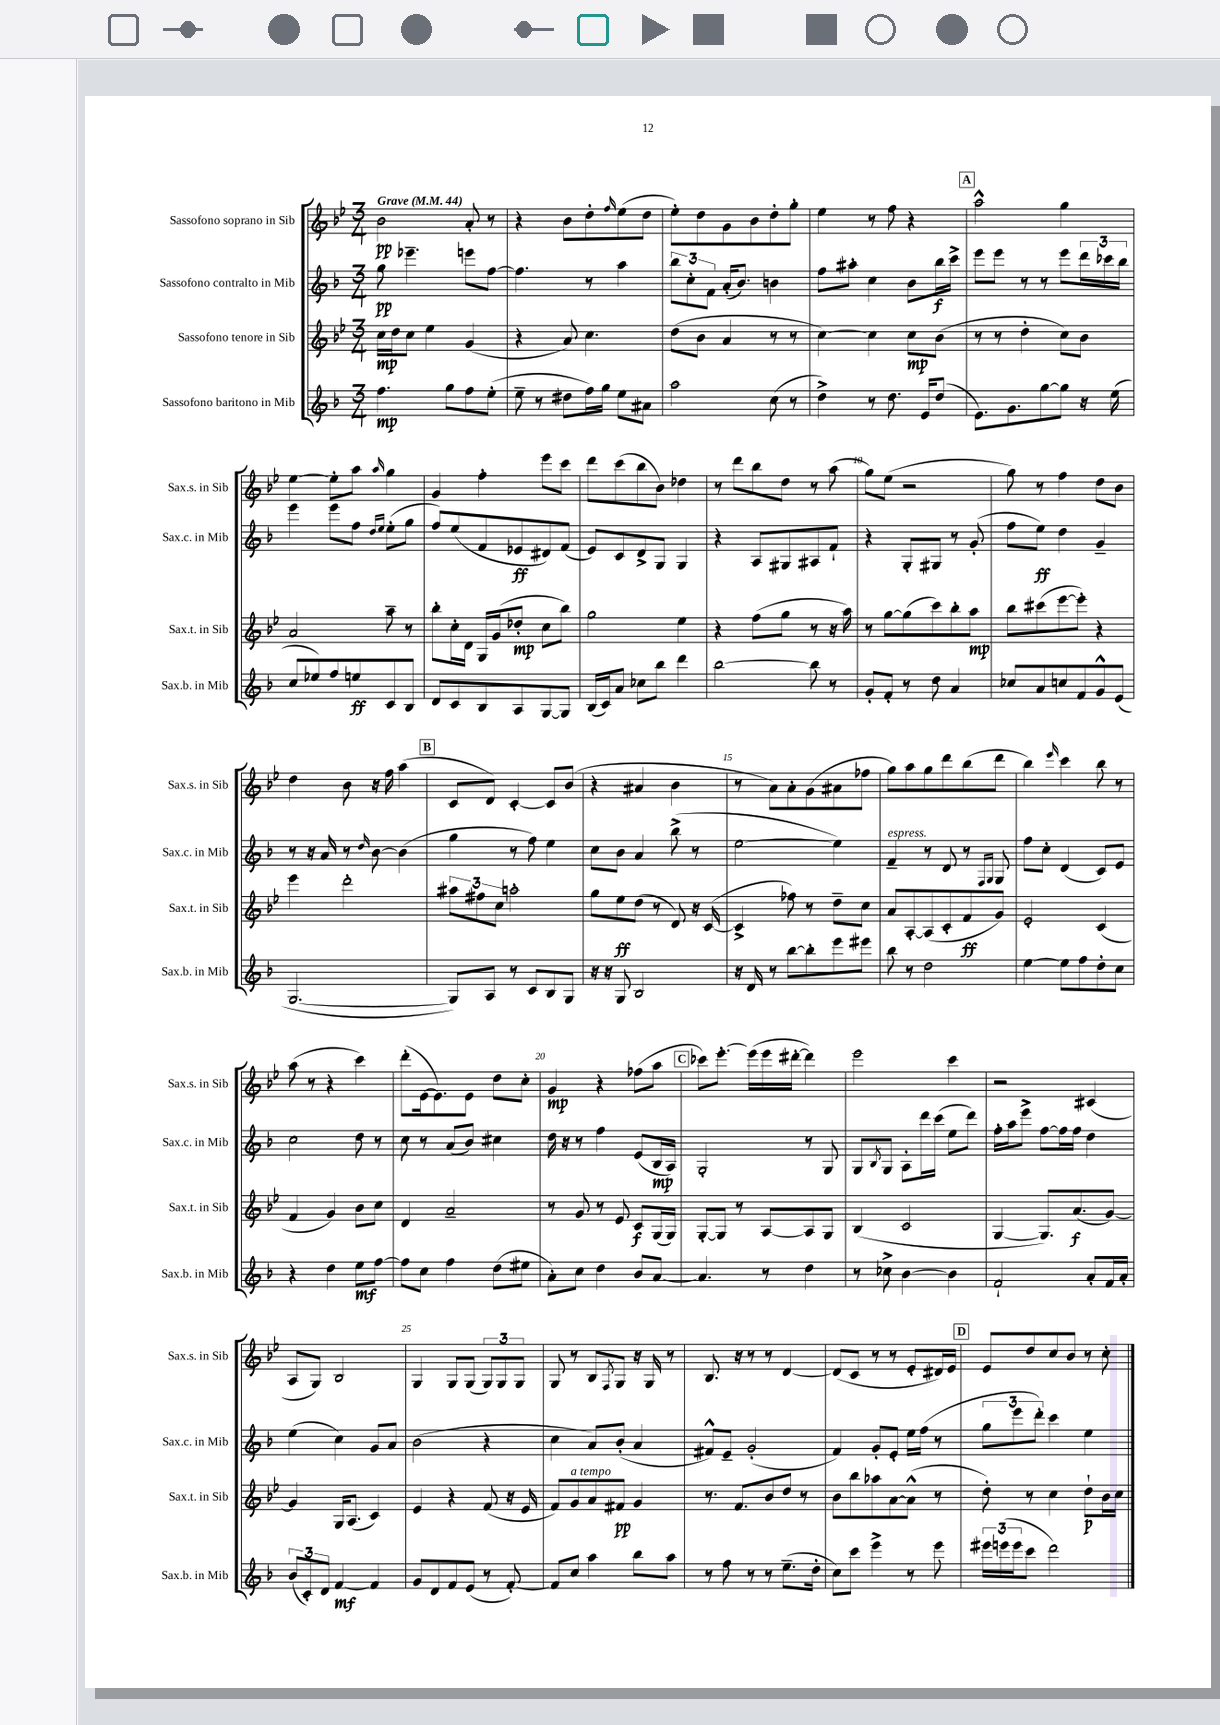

**kern	**kern	**kern	**kern
*staff4	*staff3	*staff2	*staff1
*clefG2	*clefG2	*clefG2	*clefG2
*k[b-]	*k[b-e-]	*k[b-]	*k[b-e-]
*M3/4	*M3/4	*M3/4	*M3/4
*MM44	*MM44	*MM44	*MM44
4.ff	16cc	8gg	2b-
.	16dd	.	.
.	8cc	4.eee-~	.
.	4ee-	.	.
8gg	.	.	.
8ff	(4g	8eee	8a'
(8ee'	.	[8ff	8r
=	=	=	=
8ee~	4r	4.ff]	4r
8r	.	.	.
8dd#	8a)	.	8b-
16ff)	4.cc	8r	8dd'
16gg	.	.	.
.	.	.	16qqff
8ee	.	4aa	(8ee-
8a#	.	.	8dd
=	=	=	=
2aa	(8dd	12bb-	8ee-')
.	.	12cc'	.
.	8b-	.	8dd
.	.	12f	.
.	4a	(16a'	8g
.	.	8.b-)	.
.	.	.	8b-
(8cc	8r	4b	8dd'
8r	8r	.	8gg'
=	=	=	=
4dd^)	[4cc)	8ff	4ee-
.	.	8aa#'	.
8r	4cc]	4cc	8r
8.dd	.	.	8ff
.	8cc	8b-	4r
16e	.	.	.
(8dd	(8b-	16bb-	.
.	.	16ccc^	.
=	=	=	=
8.e)	8r	8eee	2aa^^
.	8r	8eee	.
8.g	.	.	.
.	4dd'	8r	.
[8gg	.	8r	.
8gg]	8cc)	8eee	4gg
16r	8b-	24ddd	.
.	.	24ccc-	.
(16ee	.	.	.
.	.	24bb-	.
=	=	=	=
8cc	2a	4eee	[4ee-
8ee-)	.	.	.
8ff	.	8eee	8ee-']
8ee	.	8ff	8aa
.	.	16qqdd	.
.	.	16qqee	16qqaa
8c	8aa~	(8ee'	4gg
8B-	8r	8gg	.
=	=	=	=
8d	8bb-'	8ff)	4g
8c	16cc'	(8ee	.
.	16d	.	.
8B-	16G	8f	4ff'
.	(16g	.	.
8A	8dd-'	8e-	.
[8G	8cc	8d#)	8eee-
8G]	8bb-)	(8f	8ccc
=	=	=	=
(16B-	2gg	8e)	8ddd
16c)	.	.	.
8a	.	8c	(8ccc
8cc-	.	8d^	8bb-
8bb-	.	8G	8b-)
4ddd	4ee-	4G	4dd-
=	=	=	=
[2bb-	4r	4r	8r
.	.	.	8ddd
.	(8ff	8A	8bb-
.	8gg	8G#	8dd
8bb-]	8r	8A#	8r
8r	16r	8f`	(8aa
.	16aa)	.	.
=	=	=	=
8g'	8r	4r	8gg)
8f'	[8gg	.	(8ee-
8r	(8gg]	8G'	2r
8dd	8ccc)	8G#	.
4a	8bb-'	8r	.
.	8aa	(8g'	.
=	=	=	=
8cc-	8bb-	8ff	8gg)
8a	(8ccc#	8ee)	8r
8cc	[8eee-	4dd	4ff
8f	8eee-'])	.	.
8g^^	4r	4g~	8dd
(8e	.	.	8b-
=	=	=	=
[2.G	4eee-	8r	4dd
.	.	16r	.
.	.	16a	.
.	2ddd'	8r	8b-
.	.	16qqdd	.
.	.	[8b-	16r
.	.	.	16ff
.	.	(4b-]	(4aa
=	=	=	=
8G])	12aa#	4gg	8c
.	12ff#	.	.
8A	.	.	8d)
.	12cc	.	.
8r	2aa'	8r	[4c'
8c	.	8ff)	.
8B-	.	4ee	8c]
8G	.	.	(8b-
=	=	=	=
16r	8gg	8cc	4r
16r	.	.	.
8G	8ee-	8b-	.
2B-	(8dd	4a	4a#
.	8r	.	.
.	8d)	(8bb-^	4b-
.	16r	8r	.
.	([16c	.	.
=	=	=	=
16r	4c^]	[2ee	8r
16d	.	.	.
8r	.	.	8a)
[8bb-	8ff-)	.	8a'
8bb-']	8r	.	(8g
8eee	8dd~	4ee])	8a#
8eee#	8cc	.	8ff-
=	=	=	=
8bb-	8a	4f~	8gg)
8r	[8A'	.	8aa
2dd	(8A]	8r	8gg
.	8c'	8d	8ddd
.	8f	8r	(8bb-
.	.	16qqF	.
.	.	16qqG	.
.	8g)	8G	8ddd
=	=	=	=
[4ee	2e-'	8ff	4bb-)
.	.	8cc'	.
.	.	.	16qqeee-
8ee]	.	(4d	4ccc
8ff	.	.	.
8dd'	(4c	8c)	8bb-
8cc	.	8e	8r
=	=	=	=
4r	4f	2cc	(8aa
.	.	.	8r
4dd	4g)	.	4r
8ee	8b-	8dd	4ccc)
[8ff	8cc	8r	.
=	=	=	=
8ff]	4d	8cc	(8ddd'
8cc	.	8r	[16e-
.	.	.	8.e-])
4ff	2a~	(8a	.
.	.	8b-)	8e-
(8dd	.	4cc#	8dd
8ee#	.	.	8cc'
=	=	=	=
8a')	8r	16dd	4g
.	.	16r	.
8cc	8g	8r	.
4dd	8r	4ff	4r
.	8e-	.	.
8b-	8c	(8e	(8ff-
[8a	(16G	16B-	8aa
.	16G)	16A)	.
=	=	=	=
4.a]	[8G'	2G'	8ccc-)
.	8G]	.	[8.eee-'
.	8r	.	.
.	.	.	(16eee-]
8r	[8A	.	16eee-
.	.	.	[16ddd#'
4dd	8A]	8r	4ddd#])
.	8G	8G	.
=	=	=	=
8r	(4B-	8G	2eee-
.	.	8qB-	.
8cc-^	.	8G	.
[4b-	2c	8A'	.
.	.	16ddd	.
.	.	(16ccc	.
4b-]	.	8ee	4ccc
.	.	8ddd)	.
=	=	=	=
2f`	[4G	16ff'	2r
.	.	16aa	.
.	.	8eee^	.
.	8.G])	[8ff	.
.	.	16ff]	.
.	(8.a	16ff	.
8a'	.	4dd	(4c#
16f	[8g)	.	.
16a'	.	.	.
=	=	=	=
(12b-	4g]	(4ee	8A
12c')	.	.	.
.	.	.	8G)
12d	.	.	.
[4f	16G	4cc)	2B-
.	(8.A	.	.
4f]	4c)	8g	.
.	.	8a	.
=	=	=	=
8g	4e-	(2b-	4G
8d	.	.	.
8f	4r	.	8G
(8e	.	.	(8G
8r	(8f	4r	12G)
.	.	.	12G
[8f')	16r	.	.
.	.	.	12G
.	16e-	.	.
=	=	=	=
8f]	8f)	4cc	8G
8cc	8g	.	8r
4aa	8a	8a)	8B-
.	.	.	8qF
.	8f#	(8b-'	8G
8bb-	4g	4a	16r
.	.	.	16G
8aa	.	.	8r
=	=	=	=
8r	8.r	8f#^^)	8.B-
8ff	.	8e~	.
.	8.f	.	16r
8r	.	(2g'	8r
8r	8b-	.	8r
(8.ee~	8dd	.	[4d
.	8r	.	.
16dd'	.	.	.
=	=	=	=
8cc)	8b-	4f)	(8d]
8ccc	8bb-	.	8c
4eee^	8aa-	8g'	8r
.	[8a	8e'	8r
8r	(8a^^]	16ee	8e-'
.	.	(16ff	.
8eee	8r	8r	16d#)
.	.	.	16e-
=	=	=	=
24eee#	8dd')	12gg	8e-
(24eee	.	.	.
24eee	.	12eee	.
8ccc	8r	.	8dd
.	.	12ddd')	.
2ddd)	4cc	4ccc	8cc
.	.	.	8b-
.	8dd`	4ee	8r
.	16b-	.	8cc'
.	16cc	.	.
==	==	==	==
*-	*-	*-	*-
